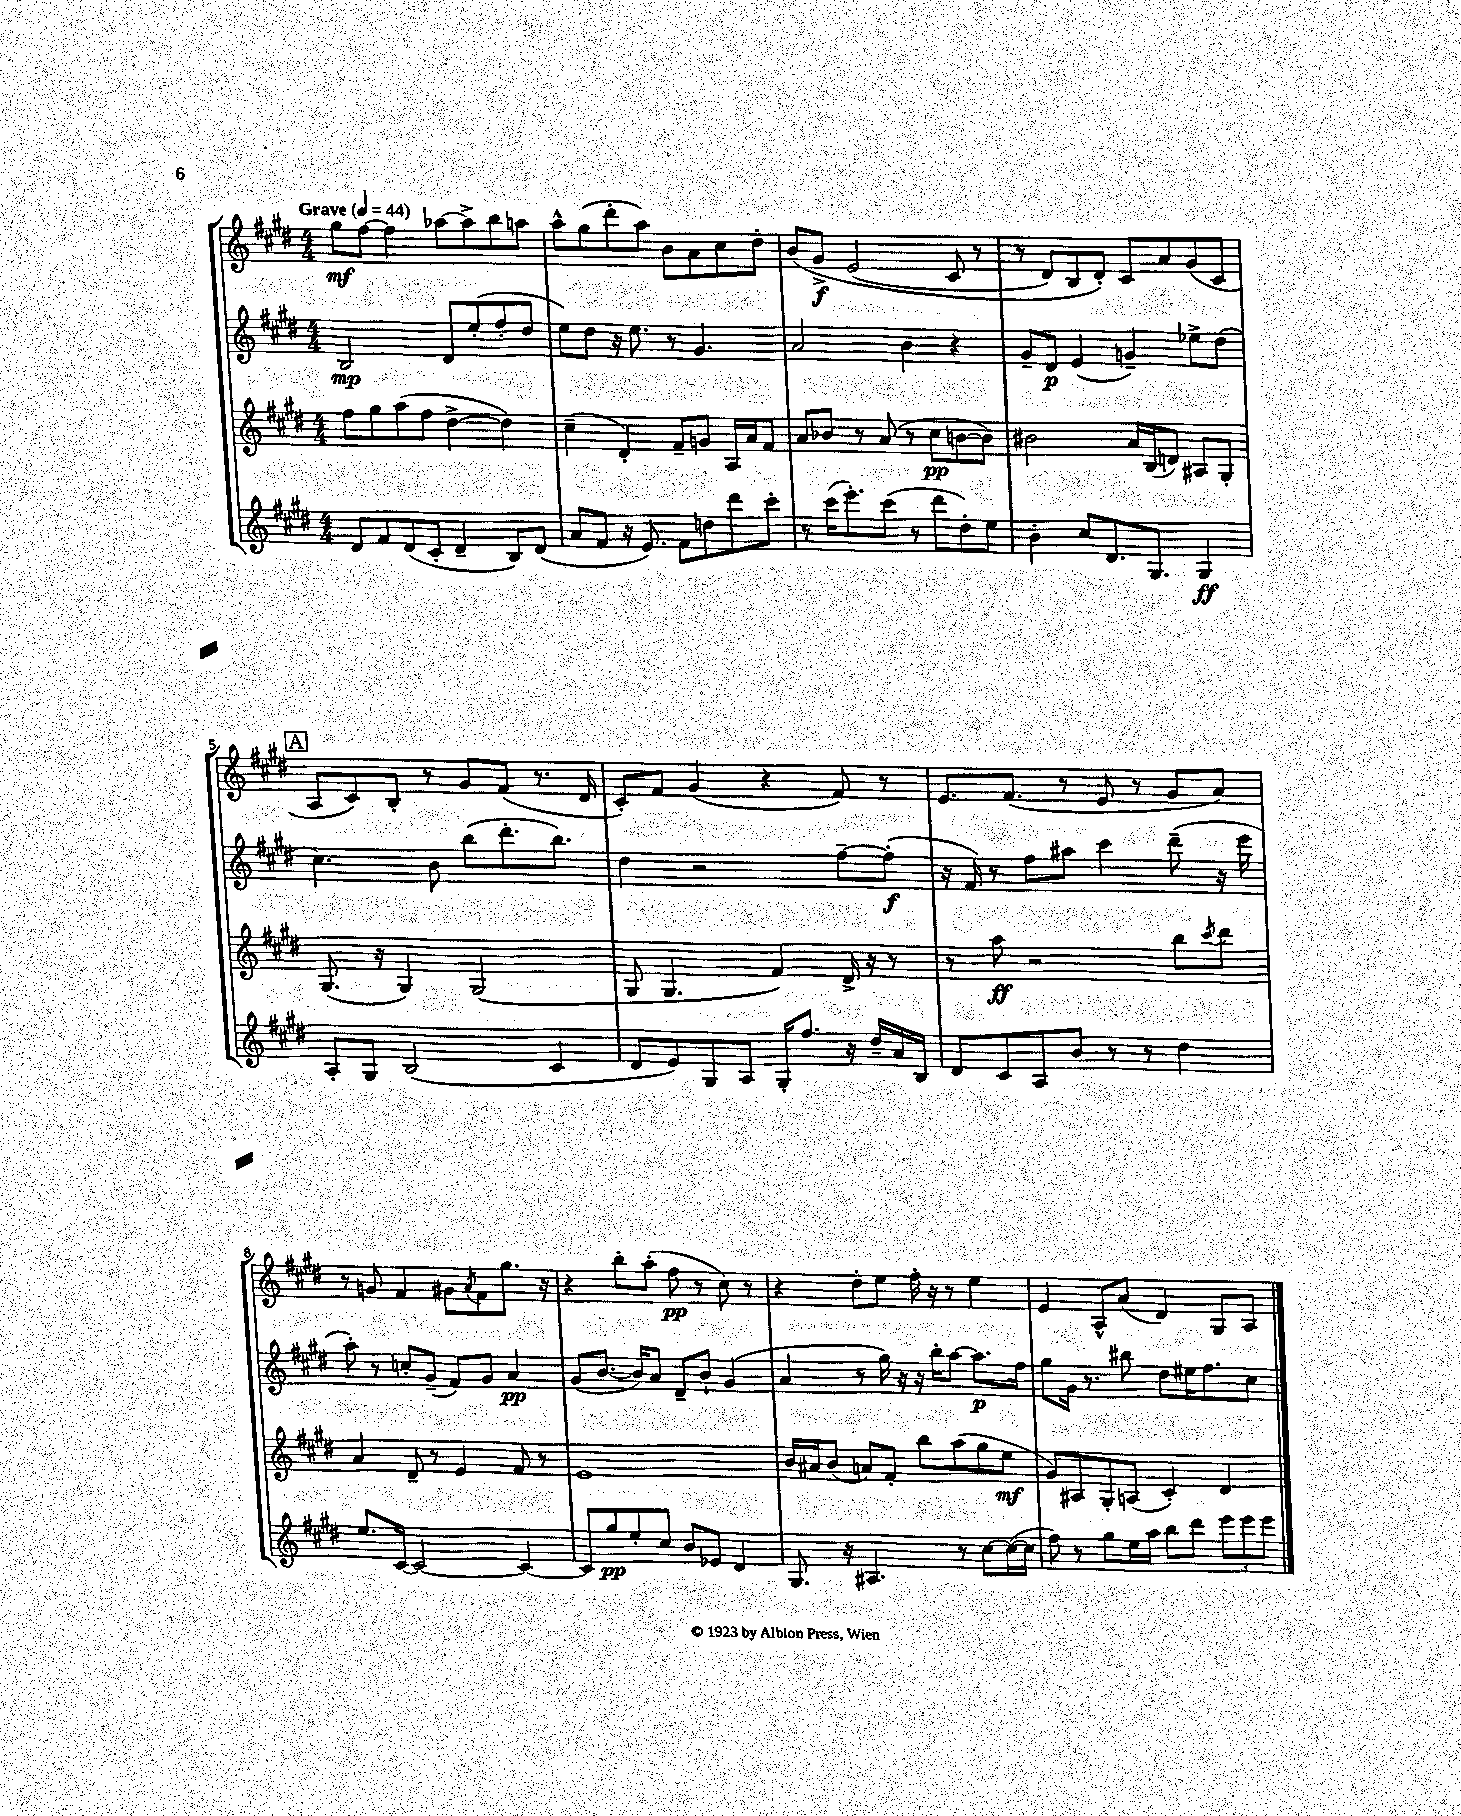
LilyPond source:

<<
\new StaffGroup <<
\new Staff = "s0" {
    \clef treble \key e \major \numericTimeSignature \time 4/4 \tempo "Grave" 4 = 44
    gis''8\mf fis''8~ fis''4 aes''8~ aes''8-> b''8 a''8 |
    a''8-^ gis''8( dis'''8-. a''8) b'8 a'8 cis''8 dis''8-. |
    b'8\( gis'8->\f e'2( cis'8 r8 |
    r8 dis'8) b8 dis'8-.\) cis'8 a'8 gis'8( cis'8 |
    \mark \markup { \box "A" } a8 cis'8) b8-. r8 gis'8 fis'8( r8. dis'16 |
    cis'8-.) fis'8 gis'4( r4 fis'8) r8 |
    e'8. fis'8.( r8 e'8 r8 gis'8 a'8) |
    r8 g'8 fis'4 gis'8 \acciaccatura { a'8 } fis'8 gis''8. r16 |
    r4 b''8-. a''8-.( fis''8\pp r8 cis''8) r8 |
    r4 dis''8-. e''8 fis''16-. r16 r8 e''4 |
    e'4 a8-^ a'8( dis'4) gis8 a8 \bar "|." |
}
\new Staff = "s1" {
    \clef treble \key e \major \numericTimeSignature \time 4/4
    b2\mp dis'8 e''8-.( fis''8-. dis''8 |
    e''8) dis''8 r16 e''8. r8 gis'4. |
    a'2 b'4 r4 |
    gis'8-- dis'8\p e'4( g'4--) ees''8-> dis''8( |
    \mark \markup { \box "A" } cis''4.) b'8 b''8( dis'''8.-. b''8.) |
    dis''4 r2 fis''8~-- fis''8-.\f( |
    r16 fis'16) r8 fis''8 ais''8 cis'''4 dis'''8--( r16 e'''16 |
    a''8-.) r8 c''8-. gis'8--( fis'8) gis'8 a'4\pp |
    gis'8( b'8.~ b'16) a'8 dis'8-- b'8-! gis'4( |
    a'4 r8 gis''16) r16 r16 b''16-. a''8~ a''8.\p fis''16 |
    gis''8 gis'16 r8. bis''8 dis''8 eis''16 fis''8. cis''8 \bar "|." |
}
\new Staff = "s2" {
    \clef treble \key e \major \numericTimeSignature \time 4/4
    fis''8 gis''8 a''8( fis''8 dis''4~-> dis''4) |
    cis''4--( dis'4-.) fis'8-- g'8 a16 a'16 fis'8 |
    a'8 bes'8 r8 a'8( r8 cis''8\pp b'8~ b'8) |
    bis'2 a'16 b16( d'8) ais8 gis8-. |
    \mark \markup { \box "A" } gis8.( r16 gis4) gis2( |
    gis8 gis4. fis'4) dis'16-> r16 r8 |
    r8 a''8\ff r2 b''8 \acciaccatura { cis'''8 } dis'''8 |
    a'4 dis'8-- r8 e'4 fis'8 r8 |
    e'1 |
    b'16 ais'16 b'8( a'8) fis'8-. b''8 a''8( gis''8 e''8\mf |
    gis'8) ais8 gis8-. a8( cis'4-.) dis'4 \bar "|." |
}
\new Staff = "s3" {
    \clef treble \key e \major \numericTimeSignature \time 4/4
    dis'8 fis'8 dis'8( cis'8-. dis'4-- b8) dis'8( |
    a'8 fis'8 r16 e'8.) fis'8 d''8 dis'''8 cis'''8-. |
    r8 cis'''16( e'''8.-.) cis'''8( r8 dis'''8 dis''8-.) e''8 |
    b'4-. cis''8 dis'8. gis8. gis4\ff |
    \mark \markup { \box "A" } a8-. gis8 b2( cis'4 |
    dis'8 e'8) gis8 a8 gis16-. fis''8. r16 dis''16-- a'16 b16 |
    dis'8 cis'8 a8 b'8 r8 r8 dis''4 |
    e''8. cis'16~ cis'2~ cis'4~ |
    cis'8 gis''8\pp e''8-. cis''8 b'8 ees'8 dis'4 |
    gis8. r16 ais4. r8 cis''8~ cis''16~( cis''16 |
    fis''8) r8 gis''8 e''16 a''16 b''8 dis'''8 \tuplet 3/2 { e'''8 e'''8 e'''8 } \bar "|." |
}
>>
>>
